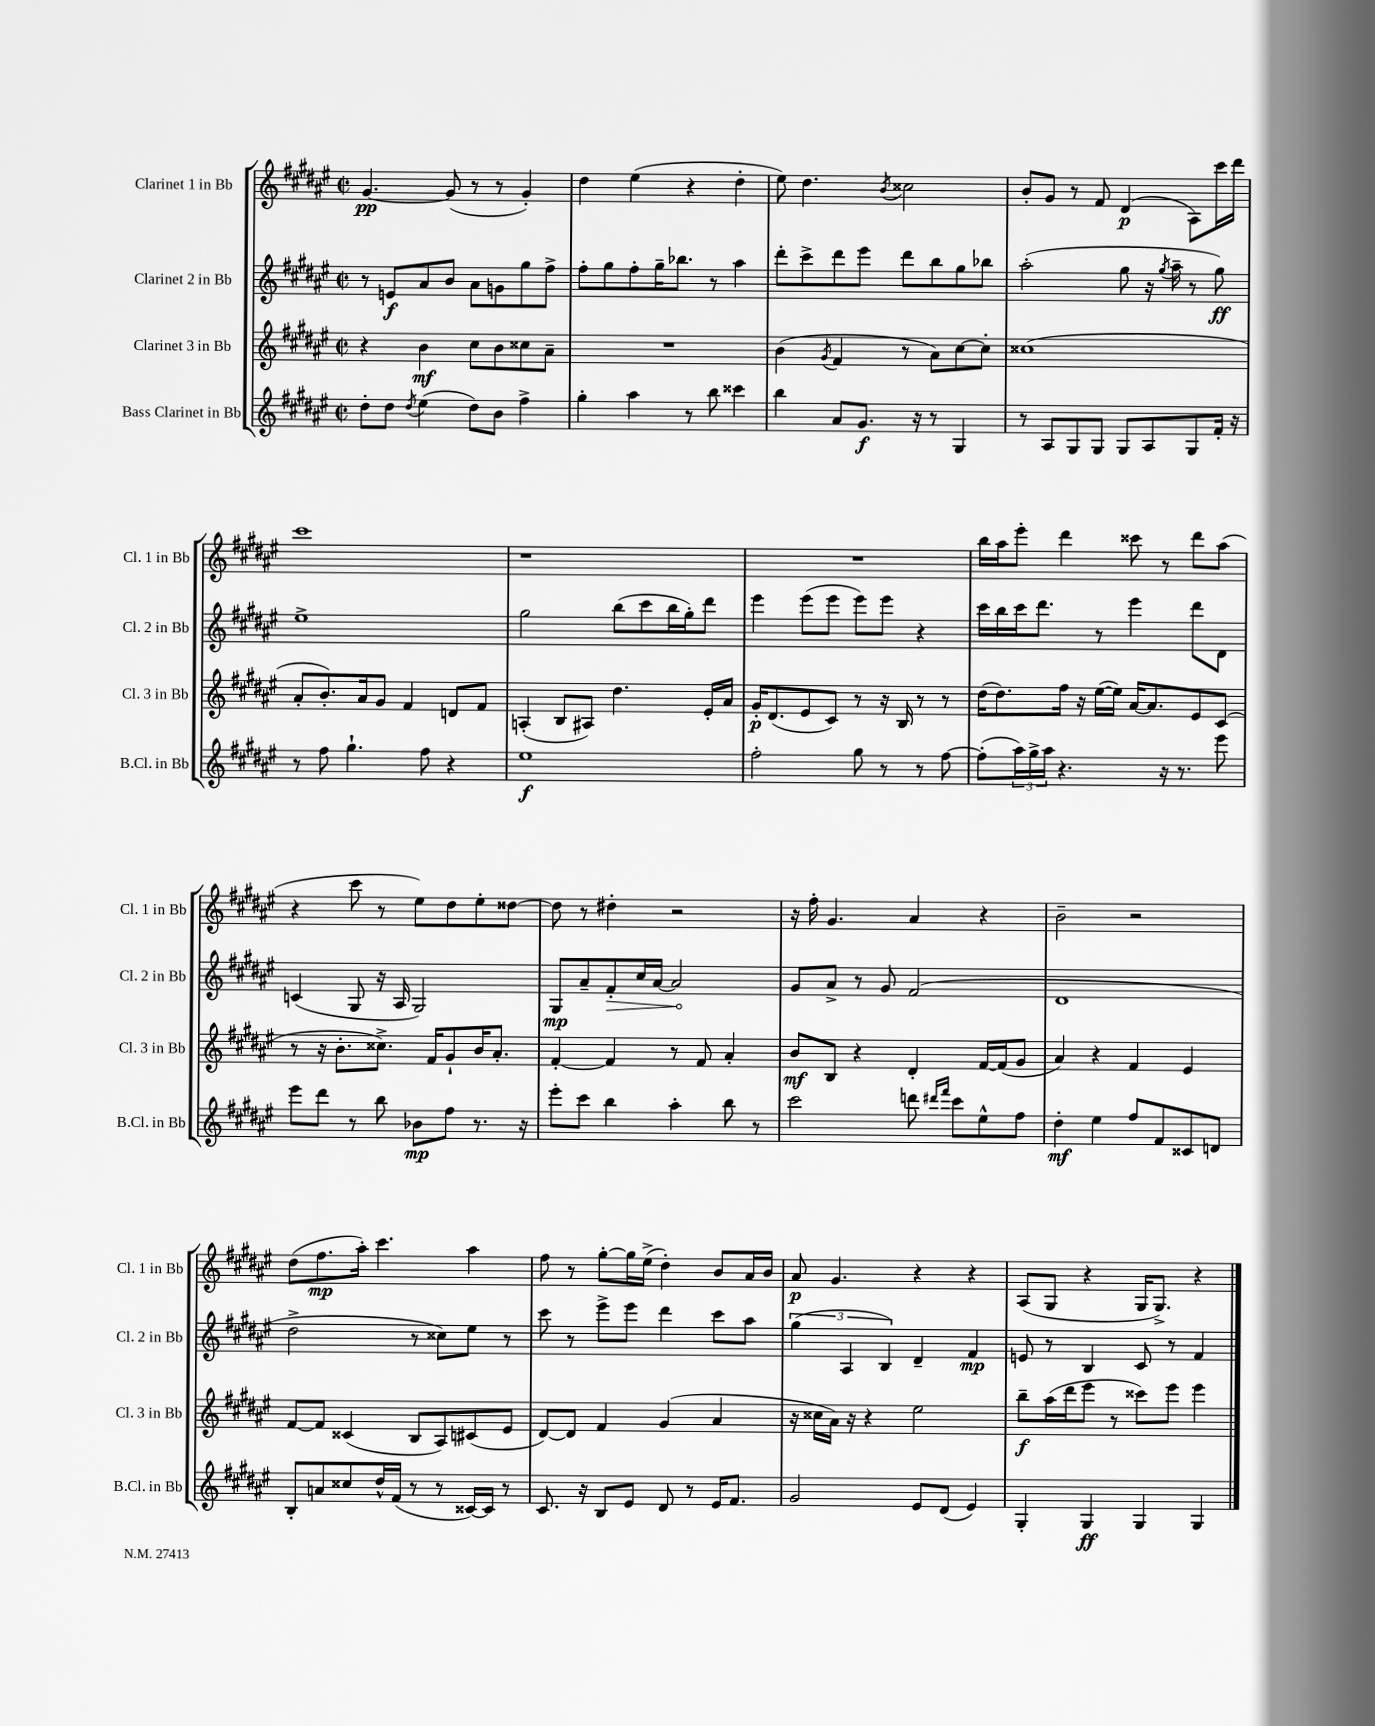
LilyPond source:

<<
\new StaffGroup <<
\new Staff = "s0" \with { instrumentName = "Clarinet 1 in Bb" shortInstrumentName = "Cl. 1 in Bb" } {
    \clef treble \key fis \major \defaultTimeSignature \time 2/2
    gis'4.~\pp gis'8( r8 r8 gis'4-.) |
    dis''4 eis''4( r4 dis''4-. |
    eis''8) dis''4. \acciaccatura { b'8 } cisis''2 |
    b'8-. gis'8 r8 fis'8 dis'4\p( ais8) cis'''16 dis'''16 |
    cis'''1 |
    r1 |
    R1 |
    b''16 ais''16 eis'''8-. dis'''4 cisis'''8 r8 dis'''8 ais''8( |
    r4 cis'''8 r8 eis''8) dis''8 eis''8-. disis''8~ |
    disis''8 r8 dis''4-. r2 |
    r16 fis''16-. gis'4. ais'4 r4 |
    b'2-- r2 |
    dis''8( fis''8.\mp ais''16-.) cis'''4. ais''4 |
    fis''8 r8 gis''8~-. gis''16 eis''16->( dis''4-.) b'8 ais'16 b'16 |
    ais'8\p gis'4. r4 r4 |
    ais8( gis8 r4 gis16 gis8.->) r4 \bar "|." |
}
\new Staff = "s1" \with { instrumentName = "Clarinet 2 in Bb" shortInstrumentName = "Cl. 2 in Bb" } {
    \clef treble \key fis \major \defaultTimeSignature \time 2/2
    r8 e'8\f ais'8 b'8 ais'8 g'8 gis''8 fis''8-> |
    fis''8-. gis''8 fis''8-. gis''16-- bes''8. r8 ais''4 |
    dis'''8-. cis'''8-> dis'''8 eis'''8 dis'''8 b''8 gis''8 bes''8 |
    ais''2-.( gis''8 r16 \acciaccatura { gis''8 } ais''16-- r8 gis''8\ff) |
    eis''1-> |
    gis''2 b''8( cis'''8 b''16 gis''16-.) dis'''8 |
    eis'''4 eis'''8( eis'''8 eis'''8) eis'''8 r4 |
    cis'''16 b''16 cis'''16 dis'''8. r8 eis'''4 dis'''8 dis'8 |
    c'4( gis8 r16 ais16 gis2) |
    gis8\mp ais'8-- \once \override Hairpin.circled-tip = ##t fis'8-.\> cis''16 ais'16~ ais'2\! |
    gis'8 ais'8-> r8 gis'8 fis'2( |
    dis'1 |
    dis''2-> r8 cisis''8) eis''8 r8 |
    cis'''8 r8 eis'''8-> eis'''8 dis'''4 cis'''8 ais''8 |
    \tuplet 3/2 { gis''4( ais4 b4) } dis'4-- fis'4\mp |
    e'8 r8 b4 cis'8 r8 fis'4 \bar "|." |
}
\new Staff = "s2" \with { instrumentName = "Clarinet 3 in Bb" shortInstrumentName = "Cl. 3 in Bb" } {
    \clef treble \key fis \major \defaultTimeSignature \time 2/2
    r4 b'4\mf cis''8 b'8 cisis''8 ais'8-- |
    R1 |
    b'4( \acciaccatura { gis'8 } fis'4 r8 ais'8) cis''8~ cis''8-. |
    cisis''1( |
    ais'8-. b'8.-.) ais'16 gis'8 fis'4 d'8 fis'8 |
    a4-.( b8 ais8) dis''4. eis'16-. ais'16 |
    gis'16-.\p dis'8.( eis'8 cis'8) r8 r16 b16 r8 r8 |
    dis''16( dis''8.) fis''16 r16 eis''16~( eis''16) ais'16~ ais'8. eis'8 cis'8( |
    r8 r16 b'8.-. cisis''8.->) fis'16 gis'8-! b'16 ais'8.-. |
    fis'4~-. fis'4 r8 fis'8 ais'4-. |
    b'8\mf b8 r4 dis'4-. fis'16~ fis'16( gis'8 |
    ais'4) r4 fis'4 eis'4 |
    fis'8~ fis'8 cisis'4( b8 ais8) cis'8( eis'8 |
    dis'8~) dis'8 fis'4 gis'4( ais'4 |
    r16 cisis''16 ais'16) r16 r4 eis''2 |
    b''8--\f ais''16( dis'''16 eis'''8 r8 cisis'''8) eis'''8 eis'''4 \bar "|." |
}
\new Staff = "s3" \with { instrumentName = "Bass Clarinet in Bb" shortInstrumentName = "B.Cl. in Bb" } {
    \clef treble \key fis \major \defaultTimeSignature \time 2/2
    dis''8-. dis''8 \acciaccatura { dis''8 } eis''4( dis''8) b'8 fis''4-> |
    gis''4-. ais''4 r8 b''8 cisis'''4 |
    b''4 ais'8 gis'8.\f r16 r8 gis4 |
    r8 ais8 gis8 gis8 gis8 ais8 gis8 fis'16-. r16 |
    r8 fis''8 gis''4.-! fis''8 r4 |
    eis''1\f |
    fis''2-. gis''8 r8 r8 fis''8~ |
    fis''8-.( \tuplet 3/2 { ais''16) gis''16-> ais''16 } r4. r16 r8. eis'''8 |
    eis'''8 dis'''8 r8 b''8 bes'8\mp fis''8 r8. r16 |
    eis'''8-. cis'''8 b''4 ais''4-. b''8 r8 |
    cis'''2 d'''8 \grace { dis'''16 fis'''16 } cis'''8 eis''8-^ fis''8 |
    dis''4-.\mf eis''4 fis''8 fis'8 cisis'8 d'8 |
    b8-. a'8 cisis''8 dis''16-^ fis'16( r8 r8 cisis'16~) cisis'16 r8 |
    cis'8. r16 b8 eis'8 dis'8 r8 eis'16 fis'8. |
    gis'2 eis'8 dis'8( eis'4) |
    gis4-. gis4\ff gis4 gis4 \bar "|." |
}
>>
>>
\layout { \context { \Score \remove "Bar_number_engraver" } }
